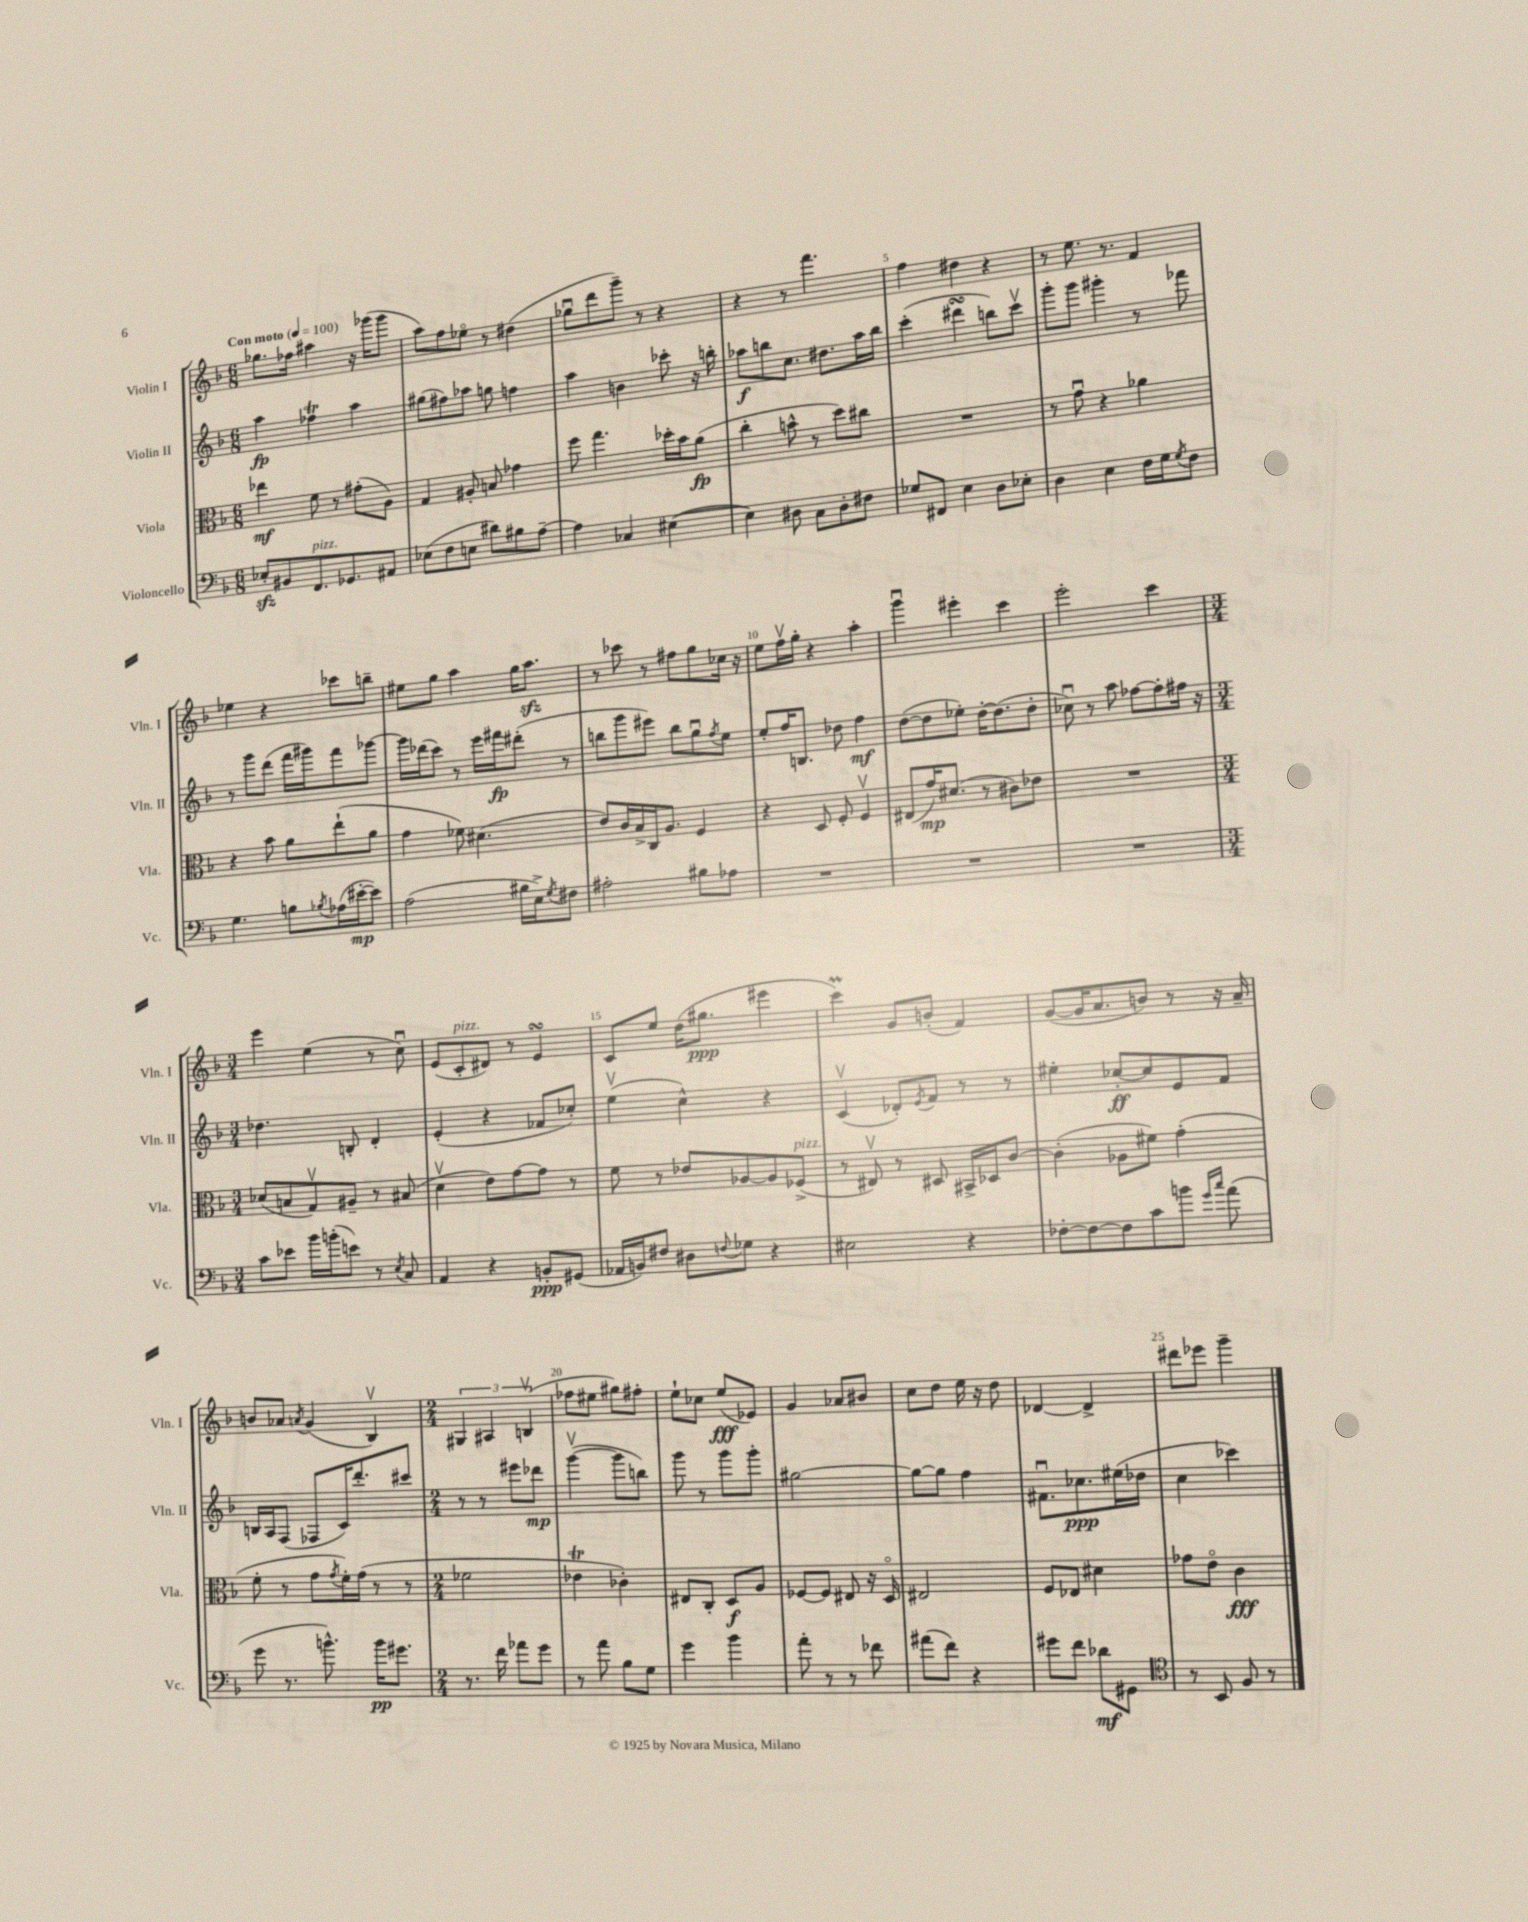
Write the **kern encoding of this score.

**kern	**kern	**kern	**kern
*staff4	*staff3	*staff2	*staff1
*clefF4	*clefC3	*clefG2	*clefG2
*k[b-]	*k[b-]	*k[b-]	*k[b-]
*M6/8	*M6/8	*M6/8	*M6/8
*MM100	*MM100	*MM100	*MM100
8E-'	4ee-	4aa	8.gg-
8BB#	.	.	.
.	.	.	16ff-
8.FF	8f	4ff-	4aa#
.	8r	.	.
8.GG-	.	.	.
.	(8g#'	4aa	16r
.	.	.	(16ggg-
8AA#	8A)	.	8ggg-
=	=	=	=
(8E-	4G	(8gg#	8aa)
8F	.	8ff#)	8ff
8E	8A#'	8aa-	8ee-o
8d#)	8B	8gg	8r
8B#	4g-	4ff	(4dd#
[8A~	.	.	.
=	=	=	=
4A]	8ff	4aa	8gg-u
.	4.gg	.	8ddd
4C-	.	4b	8ggg~)
.	.	.	8r
([4E#	16dd-'	8ccc-'	4r
.	16b-	.	.
.	(8a	16r	.
.	.	16bb'	.
=	=	=	=
4E#])	4cc'	8aa-	4r
.	.	8bb	.
8D#	8b^^	8.cc	8r
8C	8r	.	4.fff
.	.	8.dd#	.
8D#'	8dd)	.	.
8F#	8cc#	16aa-	.
.	.	16bb	.
=	=	=	=
8G-	2.r	(4ccc'	4ff
8FF#	.	.	.
4E	.	4ddd#	4dd#
8D	.	8bb)	4r
8E-'	.	8cccv	.
=	=	=	=
4D	8r	8ggg'	8r
.	8gu	8ggg	8.ee
4E	4r	4ggg#'	.
.	.	.	8.r
16F	4a-	8r	4f
16G	.	.	.
8qG	.	.	.
8F	.	8fff-	.
=	=	=	=
4.G	4r	8r	4ee-
.	.	8ggg	.
.	8b-	(8ddd	4r
8B	8a	16fff	.
.	.	16ggg#)	.
8qB-	.	.	.
(16A-	(8ee`	8fff	8ccc-
[16e#'	.	.	.
8e#])	8a	[8ggg-	8bb~
=	=	=	=
(2A	4g	16ggg-]	8ee#
.	.	(16ddd-	.
.	.	8ccc)	8gg
.	8f-)	8r	4aa
.	(4.d#	16eee	.
.	.	16fff#	.
16B#	.	(8ddd#'	16gg
16E^)	.	.	8.aa
8qG	.	.	.
8F#	.	8r	.
=	=	=	=
2A#'	8e)	8bb	8r
.	16c	8ggg	8ccc-
.	16B-^	.	.
.	16C	8eee#)	8r
.	8.A	.	.
.	.	8bb	8ff#
8B#	4F	8ggu	8gg
.	.	8qff	.
8A-	.	8ee	16cc-
.	.	.	16r
=	=	=	=
2.r	4r	8ee'	8ee
.	.	16ff	16ffv
.	.	8.B	16gg'
.	8D	.	4r
.	8F'	8dd-	.
.	4Fv	4ff	4aa'
=	=	=	=
2.r	(8E#	([8dd	4gggu
.	16g)	8dd]	.
.	(8.d#	.	.
.	.	8ee-')	4eee#'
.	8r	[16dd'	.
.	.	(8.dd]	.
.	8c#)	.	4ccc
.	8e-	8dd'	.
=	=	=	=
2.r	2.r	8cc-u)	2eee'
.	.	8r	.
.	.	8aa	.
.	.	[8ff-	.
.	.	8ff-']	4ccc
.	.	16ff#	.
.	.	16r	.
=	=	=	=
*M3/4	*M3/4	*M3/4	*M3/4
8c	(8d-	4.dd-	4eee
8e-	8B	.	.
16b-	8Gv)	.	(4ee
(16b'	.	.	.
8e)	8A#~	8B'	.
8r	8r	4d'	8r
8qE	.	.	.
8C	(8B#	.	8ccu)
=	=	=	=
4AA	4dv	(4e'	(8e
.	.	.	8c'
4r	8e)	4r	8d#)
.	[8g	.	8r
8BB'	8g]	8f-	4e
(8GG#	8r	8cc-')	.
=	=	=	=
16AA-	8f	(4eev	8c
16BB)	.	.	.
8F#	8r	.	8ee
8D#	8e-	4cc^^)	(16dd
.	.	.	8.gg#
8qqF	.	.	.
8G-	[8A-	.	.
4r	8A-]	4r	4eee#
.	(8F-^	.	.
=	=	=	=
2E#	8r	(4cv	4ccc)
.	8E#v)	.	.
.	8r	8d-')	8g
.	.	8qe	.
.	8D#	8f	(8b'
4r	16BB#^	8r	4f)
.	16D-	.	.
.	[8c	8r	.
=	=	=	=
[8F-'	(4c']	4ee#'	([8g
8F-_	.	.	16g]
.	.	.	8.a
8F-]	8A-	[8cc-'	.
8c	8f#)	8cc-]	8b)
8b	(4g'	8e	8r
16qqg	.	.	.
16qqcc	.	.	.
(8a	.	8f	16r
.	.	.	16a~
=	=	=	=
8g	8f'	16B	8b
.	.	16A	.
8.r	8r	(8F	8a-
.	.	.	8qa
.	8g	8F-	(4g
8.b^^)	.	.	.
.	8qg	.	.
.	16f')	16c)	.
.	(16g	8.ddd'	.
16b	8r	.	4B-v)
8.g#	.	.	.
.	8r	8ccc#	.
=	=	=	=
*M2/4	*M2/4	*M2/4	*M2/4
8.r	2f-	8r	6G#
.	.	8r	.
.	.	.	6A#
16f	.	.	.
8a-	.	8eee#	.
.	.	.	(6Bv
8g	.	8ddd-	.
=	=	=	=
8r	4e-	([4gggv	8ff-
8a	.	.	8ee#
8B-	4c-')	8ggg]	8gg#)
8G	.	8bb)	8ff#'
=	=	=	=
4g	8E#	8ggg	8ee`
.	8C'	8r	8cc-
4b-	8D	8ggg	(8ee
.	8A	8ggg'	8e-)
=	=	=	=
8a'	[8F-	[2gg#	4g
8r	8F-]	.	.
8r	8E#	.	8a-
8f-	16r	.	8b#
.	16Do	.	.
=	=	=	=
(8a#	2E#	8gg#_	8cc
8f)	.	8gg#]	8dd
4r	.	4ff	16ee
.	.	.	16r
.	.	.	8dd
=	=	=	=
8g#	8F	8.f#u	[4d-
8f	8E-	.	.
.	.	8.cc-	.
8d-	4d#	.	4d-^]
8GG#	.	(16ee#	.
.	.	16dd-	.
=	=	=	=
*clefC4	*	*	*
8r	8g-	4cc	8ddd#
8BB-	8eo	.	8eee-
8F	4c	4ccc-)	4ggg~
8r	.	.	.
==	==	==	==
*-	*-	*-	*-
